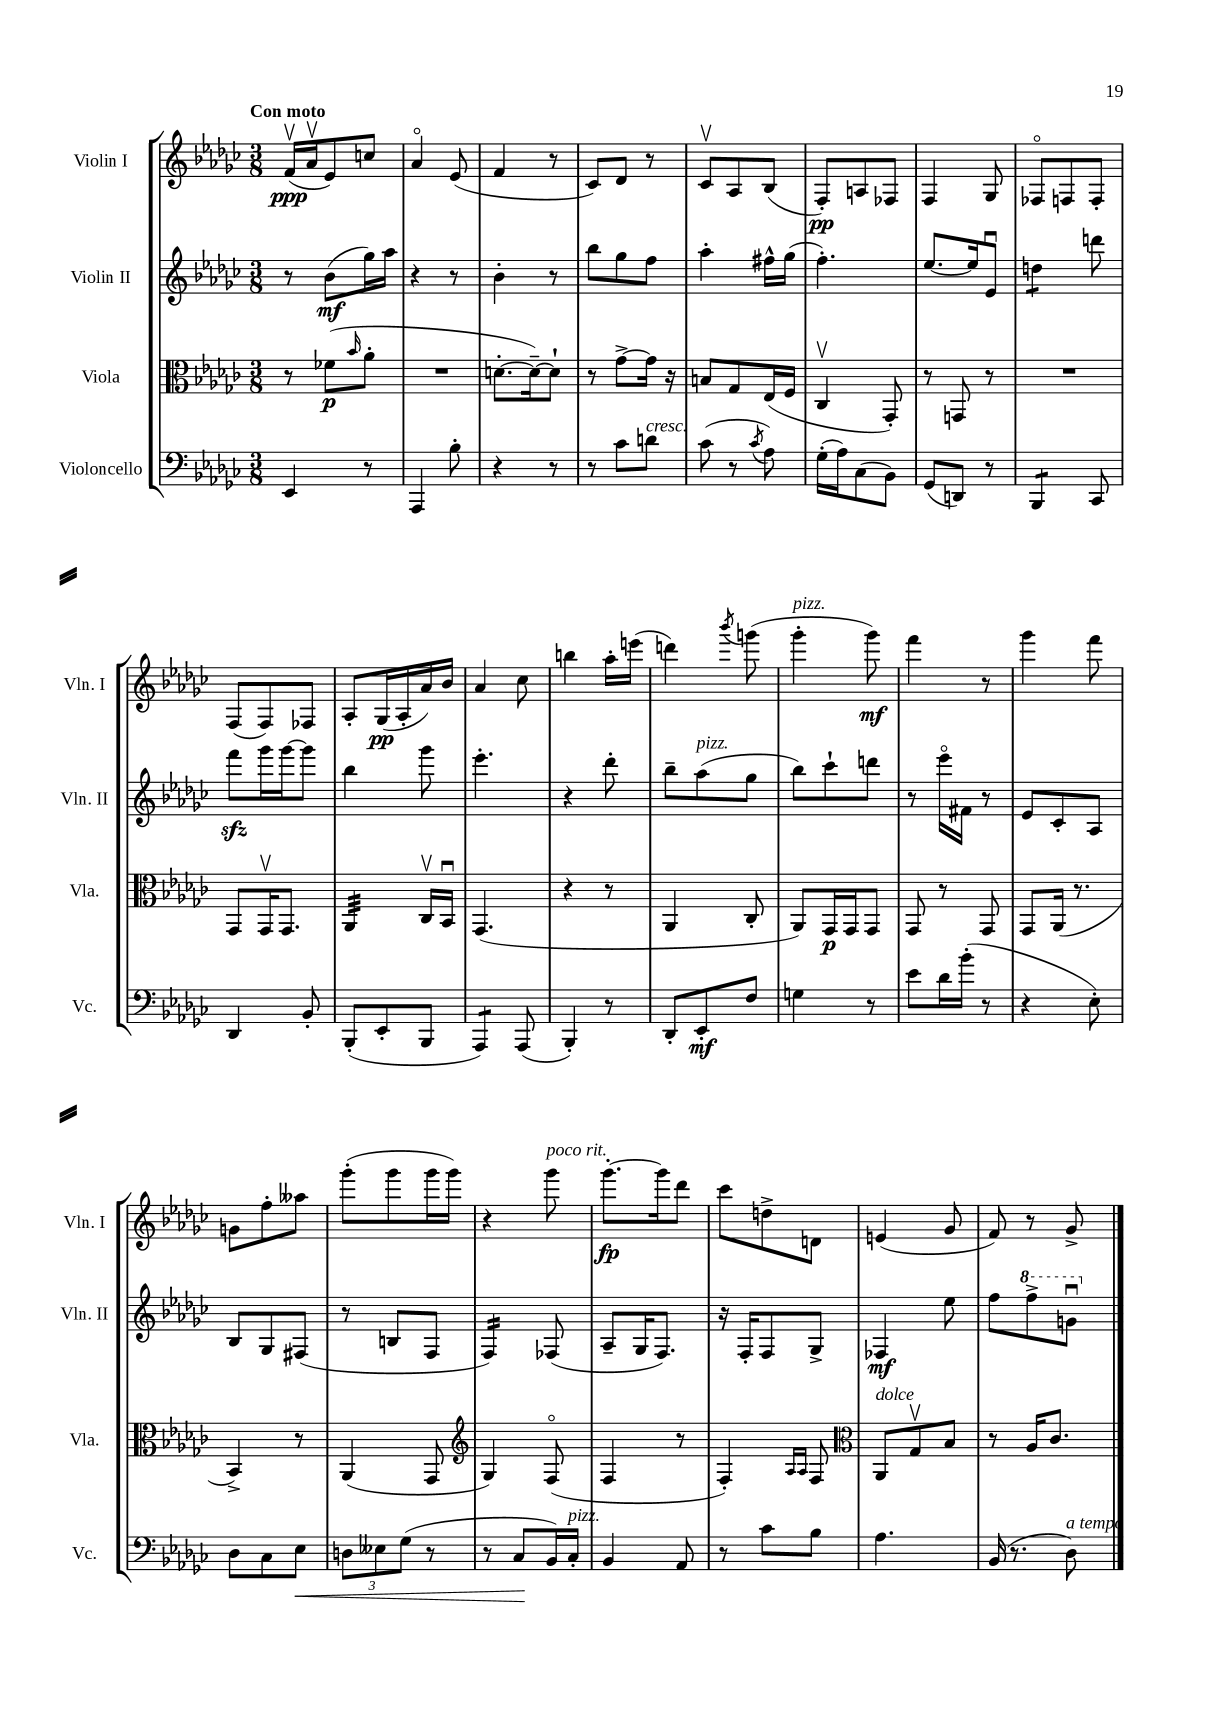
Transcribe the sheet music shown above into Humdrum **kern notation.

**kern	**kern	**kern	**kern
*staff4	*staff3	*staff2	*staff1
*clefF4	*clefC3	*clefG2	*clefG2
*k[b-e-a-d-g-c-]	*k[b-e-a-d-g-c-]	*k[b-e-a-d-g-c-]	*k[b-e-a-d-g-c-]
*M3/8	*M3/8	*M3/8	*M3/8
4EE-	8r	8r	(16fv
.	.	.	16a-v
.	(8f-	(8b-	8e-)
.	16qqb-	.	.
8r	8a-'	16gg-)	8cc
.	.	16aa-	.
=	=	=	=
4AAA-	4.r	4r	4a-o
8B-'	.	8r	(8e-
=	=	=	=
4r	[8.d'	4b-'	4f
.	16d~_)	.	.
8r	8d`]	8r	8r
=	=	=	=
8r	8r	8bb-	8c-)
8c-	[8g-^	8gg-	8d-
8d	16g-]	8ff	8r
.	16r	.	.
=	=	=	=
(8c-	8B	4aa-'	8c-v
8r	8G-	.	8A-
8qc-	.	.	.
8A-)	(16E-	16ff#^^	(8B-
.	16F	(16gg-	.
=	=	=	=
(16G-'	4C-v	4.ff')	8F')
16A-)	.	.	.
(8C-	.	.	8A
8BB-)	8GG-')	.	8F-
=	=	=	=
(8GG-	8r	[8.ee-	4F
8DD)	8GG	.	.
.	.	16ee-]	.
8r	8r	8e-u	8G-
=	=	=	=
4BBB-	4.r	4dd	8F-o
.	.	.	8F
8CC-	.	8ddd	8F'
=	=	=	=
4DD-	8GG-	8fff	(8F
.	16GG-v	16ggg-	8F)
.	8.GG-	[16ggg-	.
8BB-'	.	8ggg-]	8F-
=	=	=	=
(8BBB-'	4AA-	4bb-	8A-'
8EE-'	.	.	(16G-
.	.	.	16A-'
8BBB-	16C-v	8ggg-	16a-)
.	16BB-u	.	16b-
=	=	=	=
4AAA-)	(4.GG-	4.eee-'	4a-
(8AAA-	.	.	8cc-
=	=	=	=
4BBB-')	4r	4r	4bb
8r	8r	8ddd-'	16aa-'
.	.	.	(16eee
=	=	=	=
8DD-'	4AA-	8bb-~	4ddd)
8EE-'	.	(8aa-	.
.	.	.	8qbbb-
8F	8C-'	8gg-	(8ggg
=	=	=	=
4G	8AA-)	8bb-)	4ggg-'
.	16GG-	8ccc-`	.
.	16GG-	.	.
8r	8GG-	8ddd	8ggg-)
=	=	=	=
8e-	8GG-	8r	4fff
16d-	8r	16eee-o	.
(16b-'	.	16f#	.
8r	8GG-	8r	8r
=	=	=	=
4r	8GG-	8e-	4ggg-
.	(16AA-	8c-'	.
.	8.r	.	.
8E-')	.	8A-	8fff
=	=	=	=
8D-	4BB-^)	8B-	8g
8C-	.	8G-	8ff'
8E-	8r	(8F#	8aa--
=	=	=	=
12D	(4AA-	8r	(8ggg-'
12E--	.	.	.
.	.	8B	8ggg-
(12G-	.	.	.
8r	8GG-	8F	16ggg-
.	.	.	16ggg-)
=	=	=	=
*	*clefG2	*	*
8r	4G-)	4F)	4r
8C-	.	.	.
16BB-)	(8Fo	(8F-	8ggg-
16C-'	.	.	.
=	=	=	=
4BB-	4F	8A-~	[8.ggg-'
.	.	16G-	.
.	.	8.F)	16ggg-]
8AA-	8r	.	8ddd-
=	=	=	=
8r	4F')	16r	8ccc-
.	.	16F'	.
8c-	.	8F	8dd^
.	16qqA-	.	.
.	16qqA-	.	.
8B-	8F	8G-^	8d
=	=	=	=
*	*clefC3	*	*
4.A-	8AA-	4F-	(4e
.	8G-v	.	.
.	8B-	8ee-	8g-
=	=	=	=
(16BB-	8r	8ff	8f)
8.r	.	.	.
.	16A-	8fff^	8r
.	8.c-	.	.
8D-)	.	8ggu	8g-^
==	==	==	==
*-	*-	*-	*-
